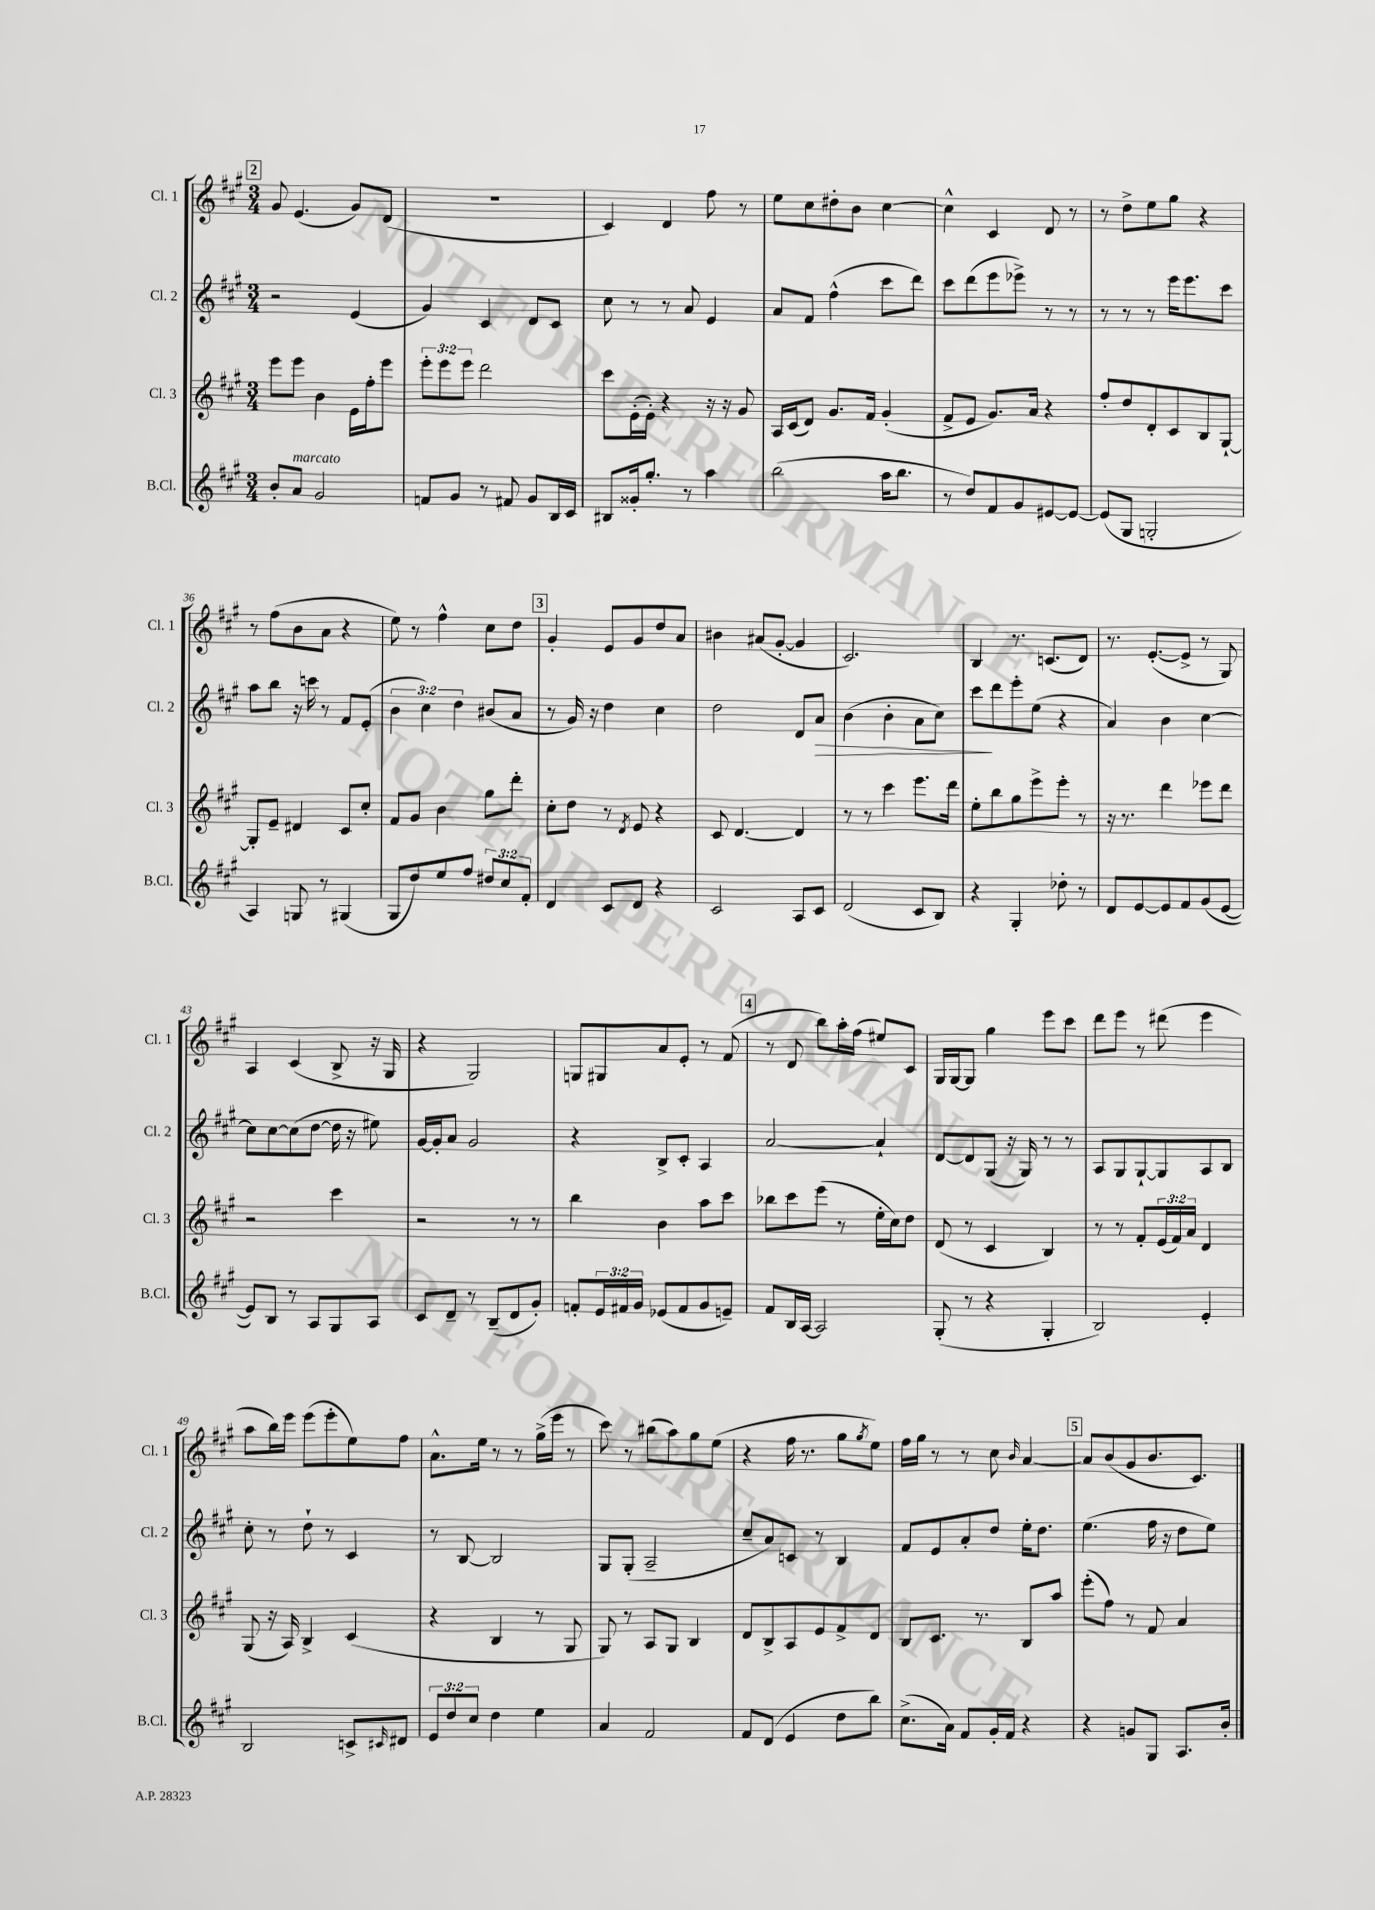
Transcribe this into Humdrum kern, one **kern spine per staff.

**kern	**kern	**kern	**dynam	**kern
*part4	*part3	*part2	*part2	*part1
*staff4	*staff3	*staff2	*staff2	*staff1
*I"B.Cl.	*I"Cl. 3	*I"Cl. 2	*	*I"Cl. 1
*I'B.Cl.	*I'Cl. 3	*I'Cl. 2	*	*I'Cl. 1
*clefG2	*clefG2	*clefG2	*	*clefG2
*k[f#c#g#]	*k[f#c#g#]	*k[f#c#g#]	*	*k[f#c#g#]
*M3/4	*M3/4	*M3/4	*	*M3/4
!!LO:REH:place=s1:t=2
=30	=30	=30	=30	=30
8b'/L	8eee\L	2r	.	8g#/
!LO:TX:a:i:t=marcato	!	!	!	!
8a/J	8eee\J	.	.	(4.e/
2g#/	4b\	.	.	.
.	16e\LL	(4e/	.	8g#/L)
.	16ff#'\J	.	.	.
.	8eee\J	.	.	(8d/J
=31	=31	=31	=31	=31
8fn/L	12eee'\L	4g#/)	.	2.r
.	12eee\	.	.	.
8g#/J	.	.	.	.
.	12eee\J	.	.	.
8r	2ddd\	4c#/	.	.
8f#X/	.	.	.	.
8g#/L	.	8d/L	.	.
16B/L	.	8c#/J	.	.
16c#/JJ	.	.	.	.
=32	=32	=32	=32	=32
8B#X/L	8ccc#\L	8cc#\	.	4c#/)
16g##X'/k	(16e'\L	8r	.	.
8.gg#'/J	16e'\JJ)	.	.	.
.	4r	8r	.	4d/
8r	.	8a/	.	.
4aa\	16r	4e/	.	8ff#\
.	16r	.	.	.
.	8g#/	.	.	8r
=33	=33	=33	=33	=33
(2bb\	16A/LL	8a/L	.	8ee\L
.	(16c#/J	.	.	.
.	8d/J)	8f#/J	.	8cc#\
.	8.g#/L	(4ff#^^\	.	8dd#X'\
.	.	.	.	8b\J
.	16f#/Jk	.	.	.
16aa\KL	(4g#'/	8ccc#\L	.	[4cc#\
8.bb\J	.	.	.	.
.	.	8ddd\J)	.	.
=34	=34	=34	=34	=34
8r	8f#^/L	8ccc#\L	.	4cc#^^\]
8dd/L)	8e/J	(8ddd\	.	.
8f#/	8.g#/L)	8eee\	.	4c#/
8g#/	.	8eee-X^\J)	.	.
.	16a/Jk	.	.	.
[8e#X/	4r	8r	.	8d/
8e#/J_	.	8r	.	8r
=35	=35	=35	=35	=35
(8e#/L]	8ff#'/L	8r	.	8r
8G#/J	8dd/	8r	.	8dd^\L
2Gn'/	8d'/	8r	.	8ee\
.	8c#/	16eee\KL	.	8gg#\J
.	.	8.eee\	.	.
.	8B/	.	.	4r
.	[8G#`/J	8ccc#\J	.	.
!!LO:LB:g=z
=36	=36	=36	=36	=36
4A/)	8G#'/L]	8aa\L	.	8r
.	8e~/J	8bb\J	.	(8ff#\L
8Gn/	4d#X/	16r	.	8b\
.	.	16cccn\	.	.
8r	.	8r	.	8a\J
(4G#X/	8c#/L	8f#/L	.	4r
.	8cc#'/J	(8e'/J	.	.
=37	=37	=37	=37	=37
8G#/L	8f#/L	6b\	.	8ee\)
8dd/)	8g#/J	.	.	8r
.	.	6cc#\)	.	.
8ee/	4b\	.	.	4ff#^^\
.	.	6dd\	.	.
8ff#/J	.	.	.	.
12dd#X/L	8gg#\L	(8b#X/L	.	8cc#\L
12cc#/	.	.	.	.
.	8ddd'\J	8a/J	.	8dd\J
12f#'/J	.	.	.	.
!!LO:REH:place=s1:t=3
=38	=38	=38	=38	=38
4d/	8cc#'\L	8r	.	4g#'/
.	8dd\J	16g#/)	.	.
.	.	16r	.	.
8c#/L	8r	4dd\	.	8e/L
.	8qd/	.	.	.
8d/J	8e/	.	.	8g#/
4r	4r	4cc#\	.	8dd/
.	.	.	.	8a/J
=39	=39	=39	=39	=39
2c#/	8c#/	2dd\	.	4b#X\
.	[4.d/	.	.	.
.	.	.	.	(8a#X/L
.	.	.	.	[8g#'/J
8A/L	4d/]	8d/L	.	4g#/]
!	!	!	!LO:HP:b	!
8c#/J	.	8a/J	>	.
=40	=40	=40	=40	=40
(2d/	8r	(4b\	.	2.c#/)
.	8r	.	.	.
.	4ccc#\	4b'\	.	.
8c#/L	8.eee\L	8a\L	.	.
8B/J)	.	8cc#\J)	.	.
.	16ddd\Jk	.	.	.
=41	=41	=41	=41	=41
4r	8ee'\L	8ccc#\L	.	4B/
.	8bb\	8ddd\	]	.
4G#'/	8gg#\	8eee'\	.	8.r
.	8eee^\	(8ee\J	.	.
.	.	.	.	(8.cn/L
8dd-X'\	8eee'\J	4r	.	.
8r	8r	.	.	8d/J)
=42	=42	=42	=42	=42
8d/L	16r	4a/)	.	8.r
.	8.r	.	.	.
[8e/	.	.	.	.
.	.	.	.	([8.e'/L
8e/]	4ddd\	4b\	.	.
8f#/	.	.	.	8e^/J]
(8g#/	8eee-X\L	[4cc#\	.	8r
[8e/J	8ddd\J	.	.	8G#/)
!!LO:LB:g=z
=43	=43	=43	=43	=43
8e/L])	2r	8cc#\L]	.	4A/
8B/J	.	[8cc#\	.	.
8r	.	(8cc#\]	.	(4c#/
8A/L	.	[8dd\J	.	.
8G#/	4ccc#\	16dd\]	.	8B^/
.	.	16r	.	.
8A/J	.	8ee#X\)	.	16r
.	.	.	.	16G#/
=44	=44	=44	=44	=44
8c#/L	2r	[16g#/LL	.	4r
.	.	16g#'/J]	.	.
8d~/J	.	8a/J	.	.
8r	.	2g#/	.	2G#/)
(8B~/L	.	.	.	.
8d/	8r	.	.	.
8g#'/J)	8r	.	.	.
=45	=45	=45	=45	=45
8fn'/L	4bb\	4r	.	8Gn/L
24e/L	.	.	.	8G#X/
24f#X/	.	.	.	.
24g#/JJ	.	.	.	.
(8e-X/L	4b\	8B^/L	.	8a/
8f#/	.	8c#'/J	.	8e'/J
8g#/	8aa\L	4A/	.	8r
8en~/J)	8ccc#\J	.	.	(8f#/
!!LO:REH:place=s1:t=4
=46	=46	=46	=46	=46
8f#/L	8bb-X\L	[2a/	.	8r
16B/L	8ccc#\	.	.	8d/
[16A/JJ	.	.	.	.
2A/]	(8eee\J	.	.	8bb\L)
.	8r	.	.	16aa'\L
.	.	.	.	(16ff#\JJ
.	16ee'\LL	4a`/]	.	8ee#X/L)
.	16cc#\J)	.	.	.
.	8dd\J	.	.	8c#/J
=47	=47	=47	=47	=47
(8G#'/	(8d/	[8d/L	.	16G#/LL
.	.	.	.	[16G#/J
8r	8r	8d/]	.	8G#/J]
4r	4c#/	(8G#/J	.	4gg#\
.	.	16r	.	.
.	.	16G#/)	.	.
4G#'/	4B/)	8r	.	8eee\L
.	.	8r	.	8ccc#\J
=48	=48	=48	=48	=48
2B/)	8r	8A/L	.	8ddd\L
.	8r	8G#/	.	8eee\J
.	8f#'/L	[8G#`/	.	8r
.	(24e/L	8G#/]	.	(8ddd#X\
.	24f#/)	.	.	.
.	24a/JJ	.	.	.
4e'/	4d/	8A/	.	4eee\
.	.	8B/J	.	.
!!LO:LB:g=z
=49	=49	=49	=49	=49
2B/	(8G#/	8cc#'\	.	8aa\L
.	16r	8r	.	16bb\L)
.	16A/)	.	.	16eee\JJ
.	4B^/	8dd`\	.	(8eee\L
.	.	8r	.	8eee'\
8cn^/L	(4c#/	4c#/	.	8ee\)
16qqc#X/	.	.	.	.
8d#X/J	.	.	.	8ff#\J
=50	=50	=50	=50	=50
12e/L	4r	8r	.	8.a^^\L
12dd/	.	.	.	.
.	.	[8B/	.	.
12cc#/J	.	.	.	.
.	.	.	.	16ee\Jk
4dd\	4B/	2B/]	.	8r
.	.	.	.	8r
4ee\	8r	.	.	(16gg#^\LL
.	.	.	.	16eee\JJ
.	8G#/	.	.	8r
=51	=51	=51	=51	=51
4a/	8G#/)	8G#/L	.	8ccc#\)
.	8r	(8G#'/J	.	8r
2f#/	8A/L	2A~/	.	(8bb#X\L
.	8G#/J	.	.	8aa\)
.	4B/	.	.	8gg#\
.	.	.	.	(8ee\J
=52	=52	=52	=52	=52
8f#/L	8d/L	8cc#~/L	.	4r
(8d/J	8B^/	8a/)	.	.
4e/	8A/	8cn/J	.	16ff#\
.	.	.	.	8.r
.	8e/	8r	.	.
8dd\L	8f#^/	4B/	.	8gg#\L
.	.	.	.	8qgg#/
8bb\J)	8d/J	.	.	8ee\J)
=53	=53	=53	=53	=53
(8.cc#^\L	8B/L	8f#/L	.	16ff#\LL
.	.	.	.	16gg#\JJ
.	8.c#/J	8e/	.	8r
16a\Jk)	.	.	.	.
8f#/L	.	8a'/	.	8r
.	8.r	.	.	.
16g#'/L	.	8dd/J	.	8cc#\
16f#/JJ	.	.	.	.
.	.	.	.	16qqb/
4r	8B/L	16ee'\KL	.	[4a/
.	.	8.dd\J	.	.
.	8aa/J	.	.	.
!!LO:REH:place=s1:t=5
=54	=54	=54	=54	=54
4r	(8eee'\L	(4.ee\	.	8a/L]
.	8ff#\J)	.	.	(8b/
8gn/L	8r	.	.	8g#/
8G#/J	8f#/	16ff#\	.	8.b/
.	.	16r	.	.
8.A/L	4a/	8dd\L	.	.
.	.	.	.	8.c#/J)
.	.	8ee\J)	.	.
16b'/Jk	.	.	.	.
==	==	==	==	==
*-	*-	*-	*-	*-
